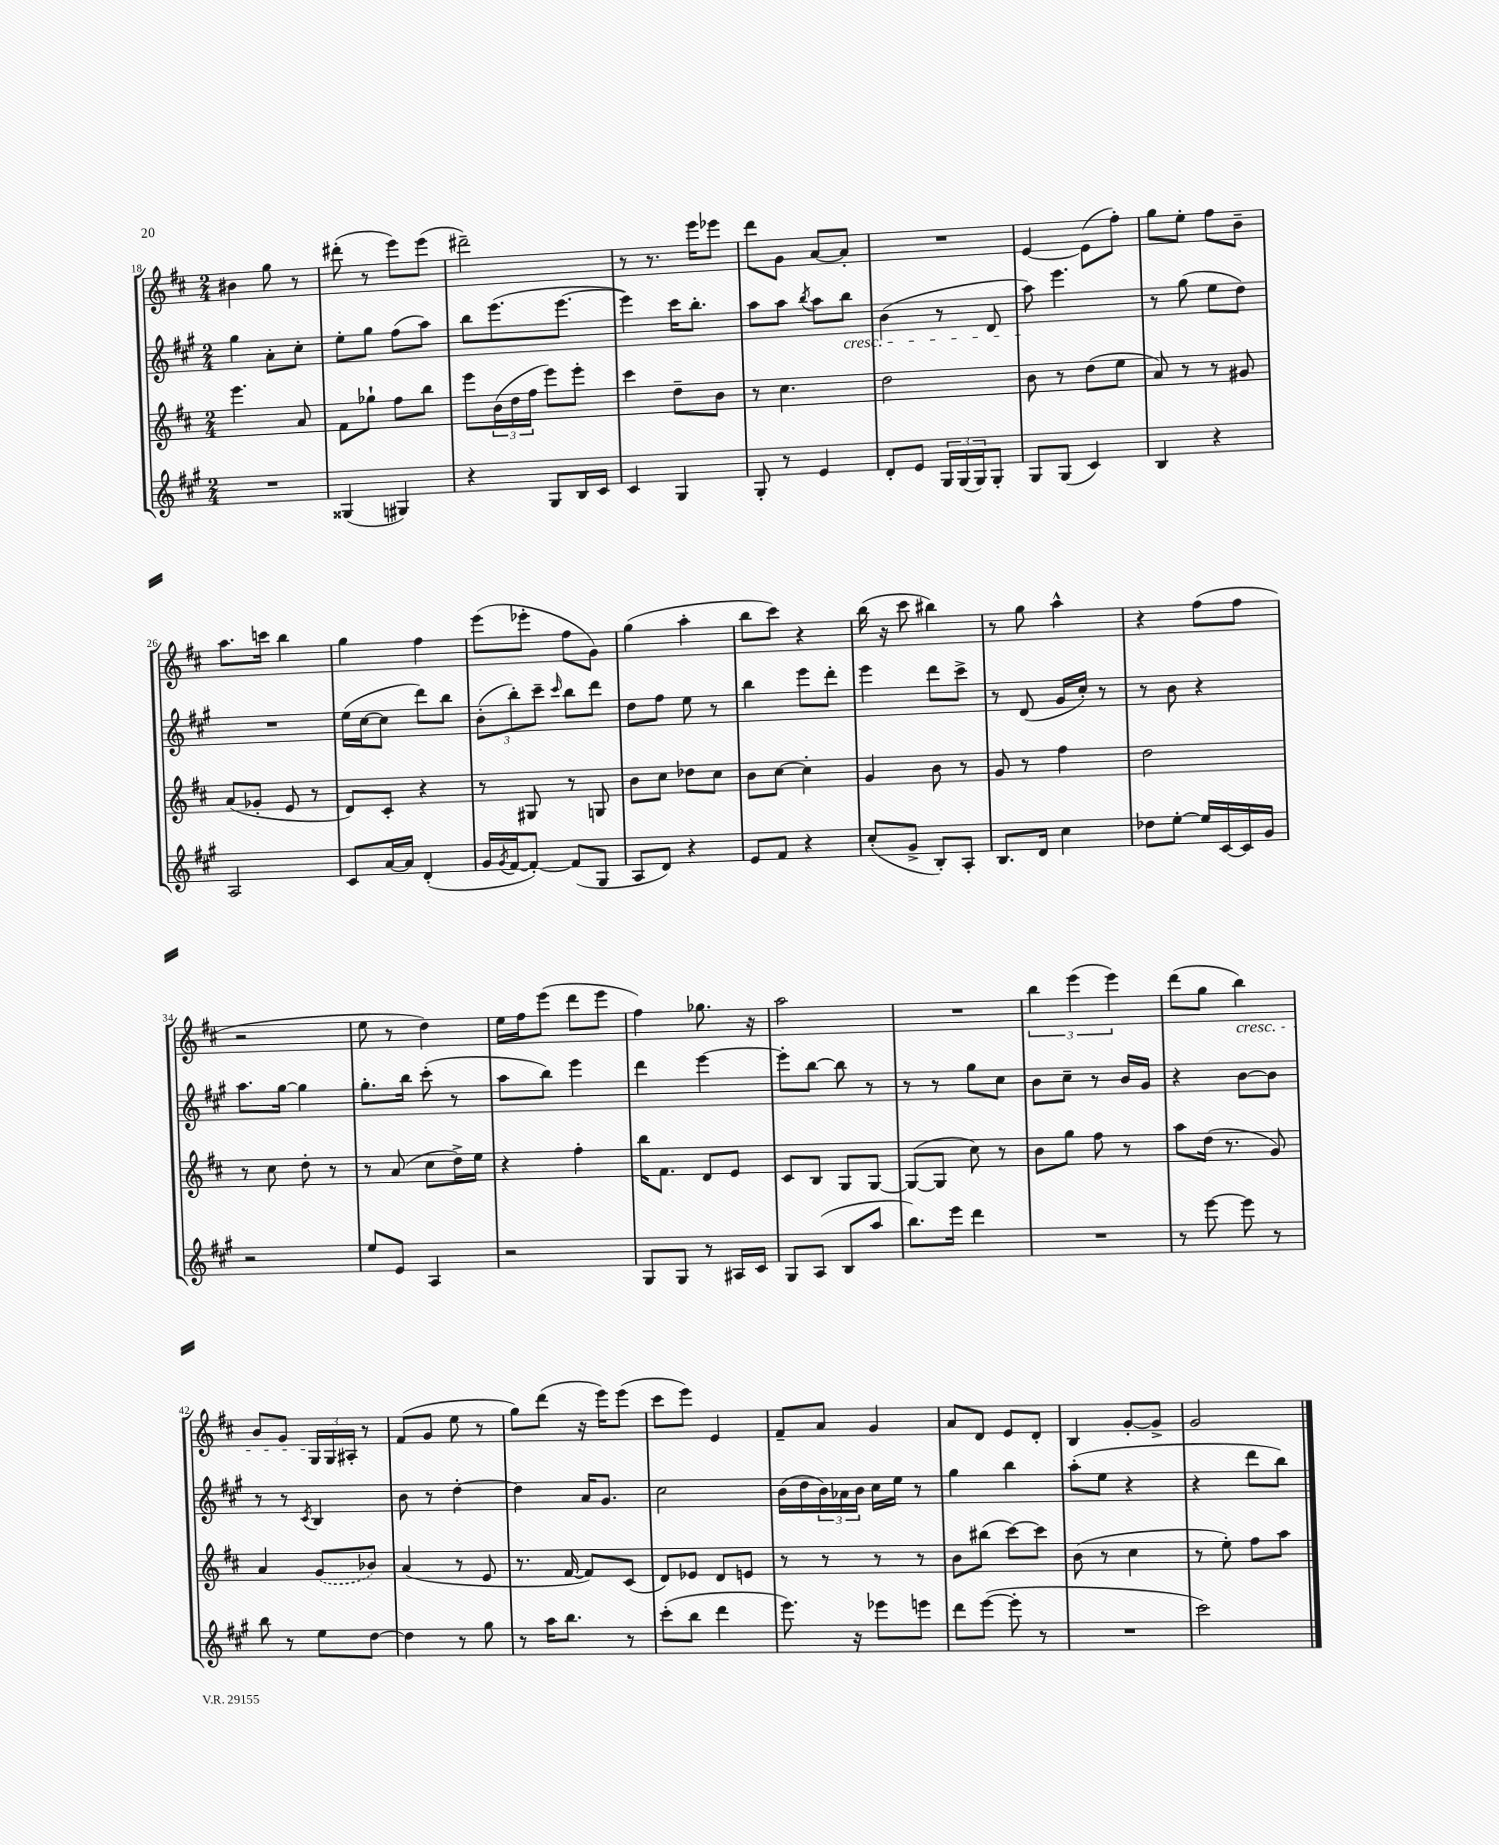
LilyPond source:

<<
\new StaffGroup <<
\new Staff = "s0" {
    \clef treble \key d \major \numericTimeSignature \time 2/4
    bis'4 g''8 r8 |
    dis'''8-.( r8 e'''8) e'''8( |
    dis'''2--) |
    r8 r8. e'''16 ees'''8 |
    d'''8 g'8 a'8~ a'8-. |
    R2 |
    e'4~ e'8( fis''8-.) |
    g''8 e''8-. fis''8 b'8-- |
    a''8. c'''16 b''4 |
    g''4 fis''4 |
    e'''8( ees'''8-. fis''8 g'8) |
    g''4( a''4-. |
    b''8 cis'''8) r4 |
    b''16( r16 cis'''8 bis''4) |
    r8 g''8 a''4-^ |
    r4 fis''8( fis''8 |
    r2 |
    e''8 r8 d''4) |
    e''16 fis''16 e'''8( d'''8 e'''8 |
    fis''4) ges''8. r16 |
    a''2 |
    R2 |
    \tuplet 3/2 { b''4 e'''4( e'''4) } |
    d'''8( g''8 b''4\cresc) |
    b'8 g'8 \tuplet 3/2 { g16\! g16 ais16-. } r8 |
    fis'8( g'8 e''8 r8 |
    g''8) d'''8( r16 e'''16) e'''8( |
    cis'''8 e'''8) e'4 |
    fis'8-- a'8 g'4 |
    a'8 d'8 e'8 d'8-. |
    b4 g'8~-. g'8-> |
    g'2 \bar "|." |
}
\new Staff = "s1" {
    \clef treble \key a \major \numericTimeSignature \time 2/4
    gis''4 a'8-. cis''8-. |
    e''8-. gis''8 fis''8( a''8) |
    b''8 e'''8.( e'''8.~ |
    e'''4) cis'''16 b''8.-. |
    a''8 a''8 \acciaccatura { b''8 } a''8 b''8\cresc |
    b'4( r8 d'8 |
    a''8\!) e'''4. |
    r8 gis''8( e''8 d''8) |
    R2 |
    e''16( cis''16~ cis''8 d'''8) b''8 |
    \tuplet 3/2 { b'8-.( b''8-.) cis'''8-- } \grace { cis'''16 } b''8 d'''8 |
    d''8 fis''8 e''8 r8 |
    b''4 e'''8 d'''8-. |
    e'''4 d'''8 cis'''8-> |
    r8 d'8( gis'16 cis''16-.) r8 |
    r8 b'8 r4 |
    a''8. gis''16~ gis''4 |
    gis''8.-. b''16 cis'''8-.( r8 |
    a''8 b''8) e'''4 |
    d'''4 e'''4~ |
    e'''8-. b''8~ b''8 r8 |
    r8 r8 gis''8 cis''8 |
    b'8 cis''8-- r8 b'16 gis'16 |
    r4 b'8~ b'8 |
    r8 r8 \acciaccatura { cis'8 } b4 |
    b'8 r8 d''4~-. |
    d''4 a'16 gis'8. |
    cis''2 |
    b'16( d''16 \tuplet 3/2 { b'16) aes'16 b'16 } cis''16 e''16 r8 |
    gis''4 b''4 |
    a''8-.( e''8 r4 |
    r4 d'''8 b''8) \bar "|." |
}
\new Staff = "s2" {
    \clef treble \key d \major \numericTimeSignature \time 2/4
    e'''4. a'8 |
    fis'8 ges''8-! fis''8 b''8 |
    e'''8 \tuplet 3/2 { b'16( d''16 fis''16 } e'''8) e'''8-. |
    cis'''4 d''8-- b'8 |
    r8 cis''4. |
    d''2 |
    b'8 r8 d''8( e''8 |
    a'8) r8 r8 gis'8 |
    a'8( ges'8-. e'8 r8 |
    d'8) cis'8-. r4 |
    r8 gis8 r8 g8 |
    b'8 cis''8 des''8 cis''8 |
    b'8 cis''8~ cis''4-. |
    g'4 b'8 r8 |
    g'8 r8 fis''4 |
    d''2 |
    r8 cis''8 d''8-. r8 |
    r8 a'8( cis''8 d''16->) e''16 |
    r4 fis''4-. |
    b''16 fis'8. d'8 e'8 |
    cis'8 b8 g8 g8~ |
    g8~( g8 cis''8) r8 |
    b'8 g''8 fis''8 r8 |
    a''8 d''16( r8. g'8) |
    a'4 \once \slurDashed g'8( bes'8) |
    a'4( r8 e'8 |
    r8. fis'16~ fis'8) cis'8( |
    d'8) ees'8 d'8 e'8 |
    r8 r8 r8 r8 |
    b'8 bis''8( cis'''8~) cis'''8 |
    b'8( r8 cis''4 |
    r8 e''8-.) fis''8 a''8 \bar "|." |
}
\new Staff = "s3" {
    \clef treble \key a \major \numericTimeSignature \time 2/4
    R2 |
    gisis4( gis4) |
    r4 gis8 b16 cis'16 |
    cis'4 gis4 |
    gis8-. r8 e'4 |
    d'8-. e'8 \tuplet 3/2 { gis16 gis16( gis16) } gis8-. |
    gis8 gis8( cis'4) |
    b4 r4 |
    a2 |
    cis'8 a'16~ a'16 d'4-.( |
    gis'16 \acciaccatura { gis'8 } fis'16~ fis'8~-.) fis'8( gis8 |
    a8 d'8) r4 |
    e'8 fis'8 r4 |
    cis''8-.( gis'8-> b8-.) a8-. |
    b8. d'16 cis''4 |
    des''8 e''8~-. e''16 cis'16~ cis'16 gis'16 |
    r2 |
    e''8 e'8 a4 |
    r2 |
    gis8 gis8 r8 ais16 cis'16 |
    gis8 a8( b8 a''8 |
    b''8.) e'''16 d'''4 |
    R2 |
    r8 e'''8~ e'''8 r8 |
    b''8 r8 e''8 d''8~ |
    d''4 r8 gis''8 |
    r8 a''16 b''8. r8 |
    cis'''8-.( b''8 d'''4 |
    e'''8.) r16 ees'''8 e'''8 |
    d'''8 e'''8~( e'''8-. r8 |
    R2 |
    cis'''2) \bar "|." |
}
>>
>>
\layout { \context { \Score currentBarNumber = #18 } }
